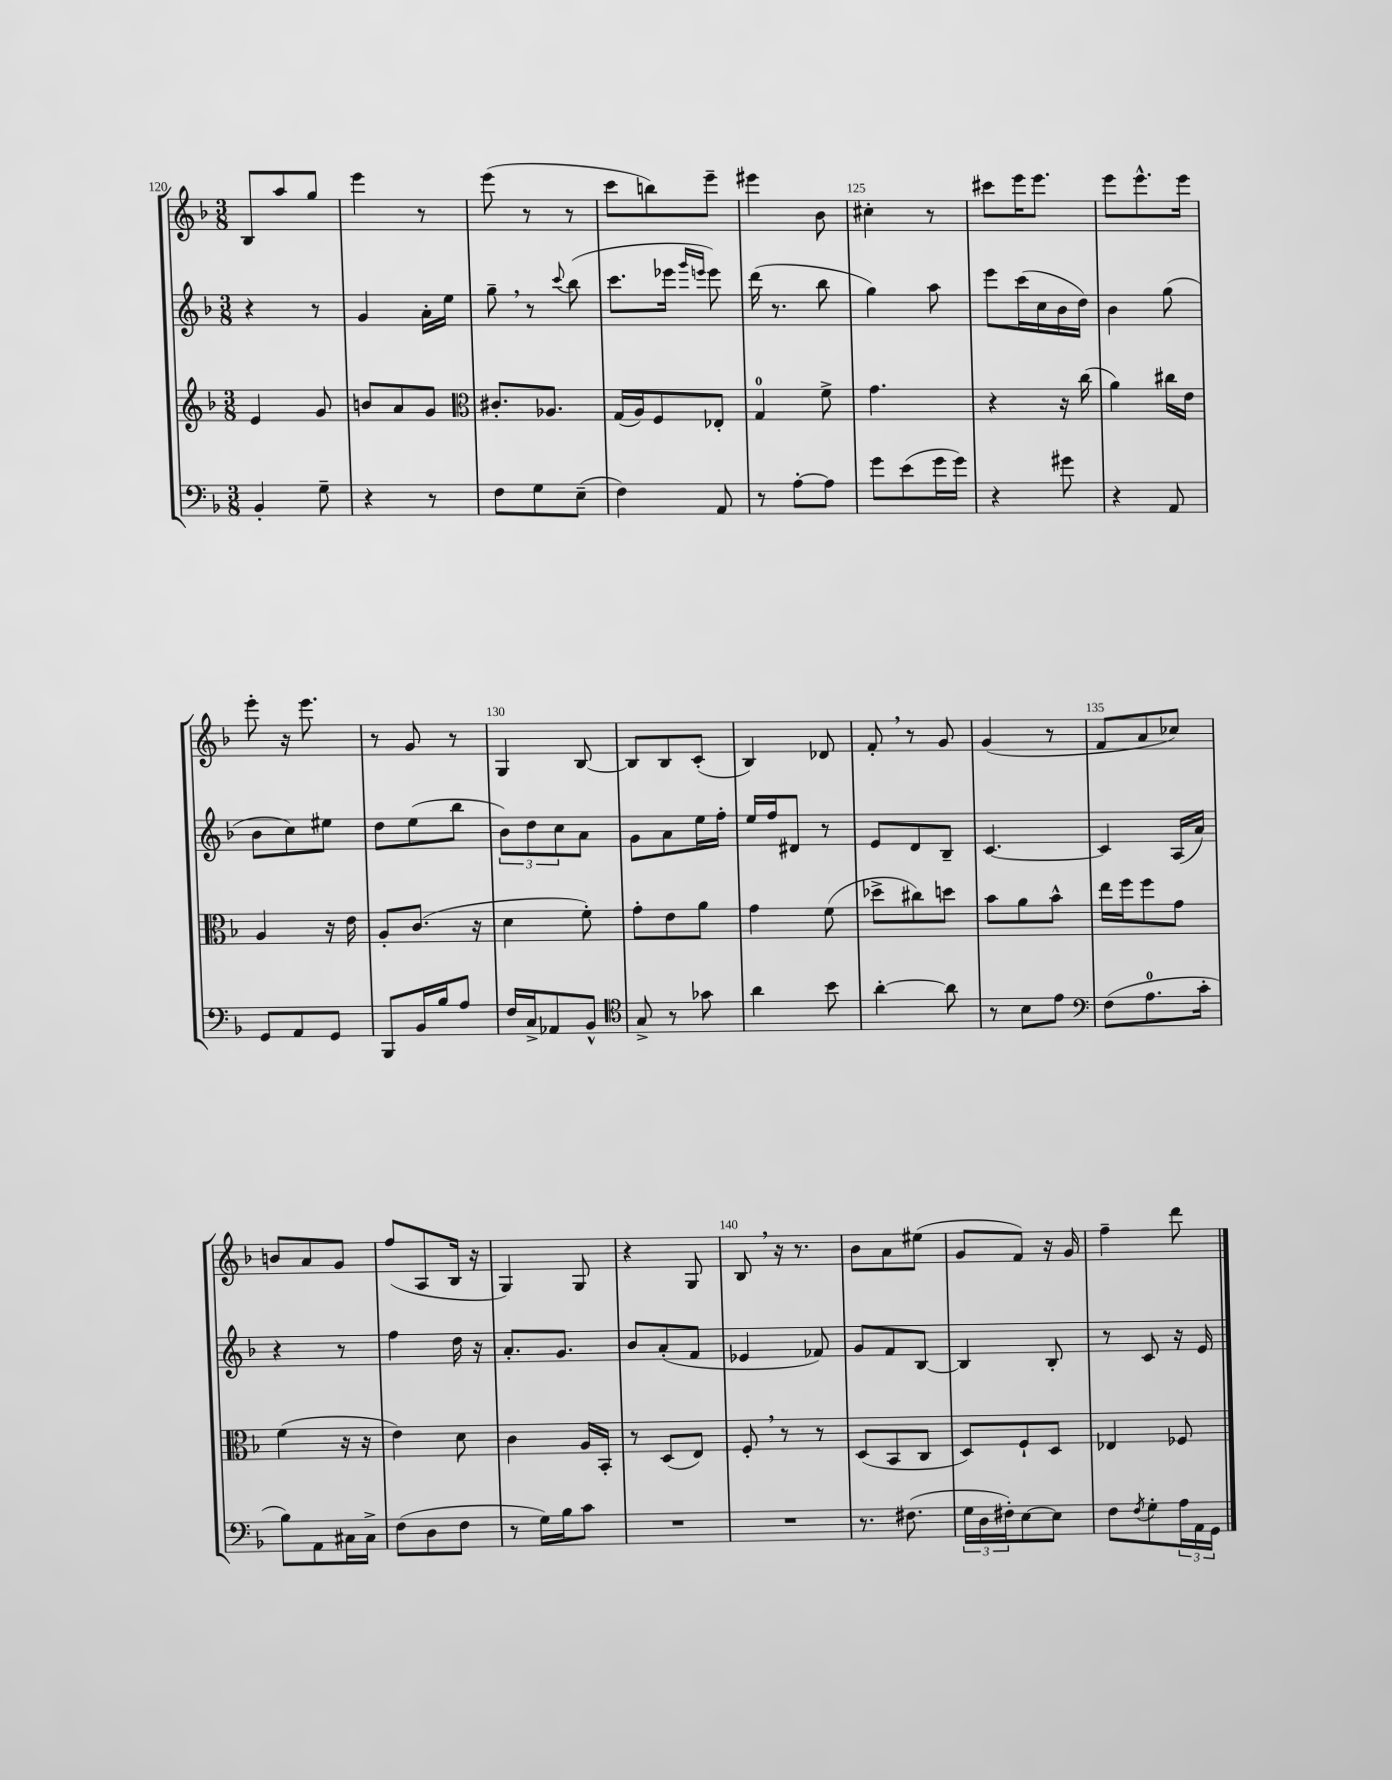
<<
\new StaffGroup <<
\new Staff = "s0" {
    \clef treble \key f \major \numericTimeSignature \time 3/8
    bes8 a''8 g''8 |
    e'''4 r8 |
    e'''8( r8 r8 |
    c'''8 b''8) e'''8-- |
    eis'''4 bes'8 |
    cis''4-. r8 |
    cis'''8 e'''16 e'''8. |
    e'''8 e'''8.-^ e'''16 |
    e'''8-. r16 e'''8. |
    r8 g'8 r8 |
    g4 bes8~ |
    bes8 bes8 c'8-.( |
    bes4) des'8 |
    f'8-. \breathe r8 g'8 |
    g'4( r8 |
    f'8 a'8 ces''8) |
    b'8 a'8 g'8 |
    f''8( a8 bes16 r16 |
    g4) g8 |
    r4 g8 |
    bes8 \breathe r16 r8. |
    bes'8 a'8 eis''8( |
    g'8 f'8) r16 g'16 |
    f''4-- d'''8 \bar "|." |
}
\new Staff = "s1" {
    \clef treble \key f \major \numericTimeSignature \time 3/8
    r4 r8 |
    g'4 a'16-. e''16 |
    g''8-- \breathe r8 \appoggiatura { c'''8 } bes''8( |
    c'''8. ees'''16 \grace { g'''16 e'''16 } e'''8) |
    d'''16( r8. bes''8 |
    g''4) a''8 |
    e'''8 c'''16( c''16 bes'16 d''16) |
    bes'4 g''8( |
    bes'8 c''8) eis''8 |
    d''8 e''8( bes''8 |
    \tuplet 3/2 { bes'8) d''8 c''8 } a'8 |
    g'8 a'8 e''16 f''16-. |
    e''16 f''16 dis'8 r8 |
    e'8 d'8 bes8-- |
    c'4.~ |
    c'4 a16( a'16) |
    r4 r8 |
    f''4 d''16 r16 |
    a'8.-. g'8. |
    bes'8 a'8-.( f'8 |
    ees'4 fes'8) |
    g'8 f'8 bes8~ |
    bes4 bes8-. |
    r8 c'8 r16 e'16 \bar "|." |
}
\new Staff = "s2" {
    \clef treble \key f \major \numericTimeSignature \time 3/8
    e'4 g'8 |
    b'8 a'8 g'8 |
    \clef alto cis'8.-. aes8. |
    g16( a16) f8 ees8-. |
    g4-0 f'8-> |
    g'4. |
    r4 r16 c''16( |
    a'4) cis''16 e'16 |
    a4 r16 e'16 |
    a8-. c'8.( r16 |
    d'4 f'8-.) |
    g'8-. e'8 a'8 |
    g'4 f'8( |
    des''8-> cis''8) d''8 |
    bes'8 a'8 bes'8-^ |
    e''16 f''16 f''8 g'8 |
    f'4( r16 r16 |
    e'4) d'8 |
    c'4 a16 bes,16-. |
    r8 d8( e8) |
    f8-. \breathe r8 r8 |
    d8( bes,8 c8 |
    d8) f8-! d8 |
    ees4 fes8 \bar "|." |
}
\new Staff = "s3" {
    \clef bass \key f \major \numericTimeSignature \time 3/8
    bes,4-. g8-- |
    r4 r8 |
    f8 g8 e8--( |
    f4) a,8 |
    r8 a8~-. a8 |
    g'8 e'8( g'16 g'16) |
    r4 gis'8 |
    r4 a,8 |
    g,8 a,8 g,8 |
    bes,,8 bes,16 bes16 a8 |
    f16 c16-> aes,8 bes,8-^ |
    \clef tenor g8-> r8 ges'8 |
    a'4 bes'8 |
    a'4~-. a'8 |
    r8 bes8 e'8 |
    \clef bass f8( a8.-0 c'16-. |
    bes8) a,8 cis16 cis16-> |
    f8( d8 f8 |
    r8 g16) bes16 c'8 |
    R4. |
    R4. |
    r8. fis8.( |
    \tuplet 3/2 { g16 d16 fis16-.) } e8~ e8 |
    f8 \acciaccatura { f8 } g8-. \tuplet 3/2 { a16 a,16 g,16 } \bar "|." |
}
>>
>>
\layout { \context { \Score currentBarNumber = #120 \override BarNumber.break-visibility = ##(#f #t #t) barNumberVisibility = #(every-nth-bar-number-visible 5) } }
